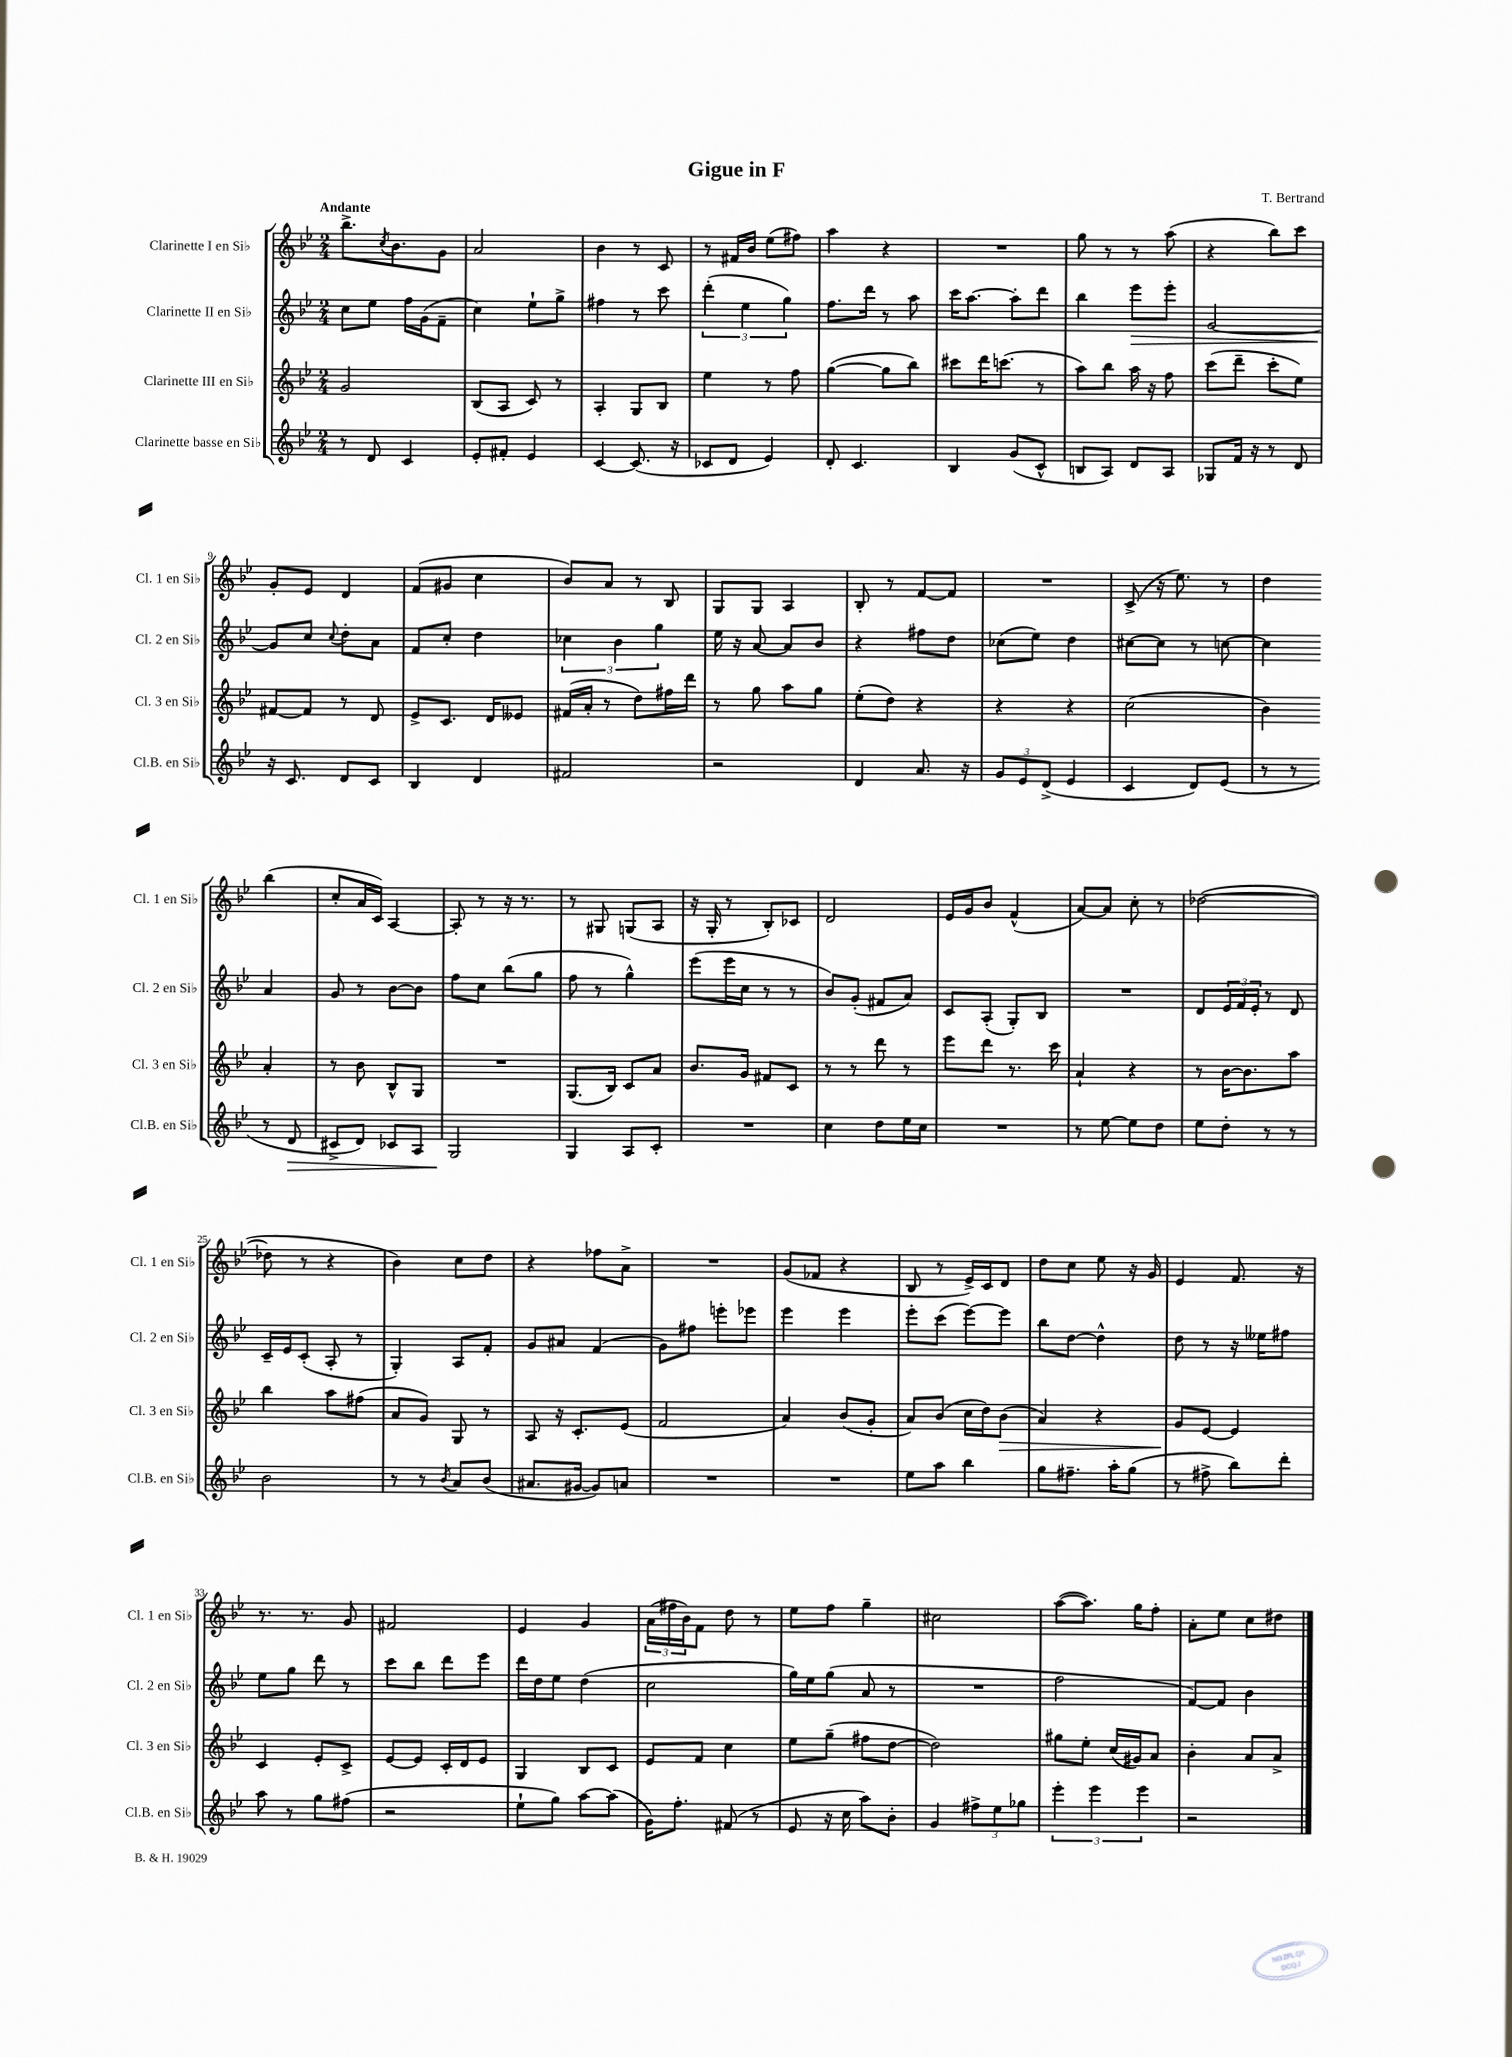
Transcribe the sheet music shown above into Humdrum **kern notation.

**kern	**kern	**kern	**kern
*staff4	*staff3	*staff2	*staff1
*clefG2	*clefG2	*clefG2	*clefG2
*k[b-e-]	*k[b-e-]	*k[b-e-]	*k[b-e-]
*M2/4	*M2/4	*M2/4	*M2/4
8r	2g/	8cc\L	8.bb-^\L
8d/	.	8ee-\J	.
.	.	.	8qcc/
.	.	.	8.b-\
4c/	.	16ff\LL	.
.	.	(16g\J	.
.	.	8f~\J	8g\J
=	=	=	=
8e-'/L	(8B-/L	4cc\)	2a/
8f#'/J	8A/J	.	.
4e-/	8c/)	8ee-`\L	.
.	8r	8gg^\J	.
=	=	=	=
[4c/	4A'/	4ff#\	4b-\
(8.c/]	8G/L	8r	8r
.	8B-/J	8ccc\	8c/
16r	.	.	.
=	=	=	=
8c-/L	4ee-\	(6ddd'\	8r
8d/J	.	.	16f#/LL
.	.	6ee-\	.
.	.	.	16b-/JJ
4e-/)	8r	.	(8ee-\L
.	.	6gg\)	.
.	8ff\	.	8ff#\J)
=	=	=	=
8d'/	([4gg\	8.ff\L	4aa\
4.c/	.	.	.
.	.	16ddd\Jk	.
.	8gg\]L	8r	4r
.	8bb-\J)	8aa\	.
=	=	=	=
4B-/	8ccc#\L	16ccc\LK	2r
.	.	[8.aa\J	.
.	16ddd\K	.	.
.	(8.ccc\J	.	.
(8g/L	.	8aa'\]L	.
8c^^/J	8r	8ddd\J	.
=	=	=	=
8B/L	8aa\L)	4bb-\	8gg\
8A/J)	8bb-\J	.	8r
8d/L	16aa\	8eee-\L	8r
.	16r	.	.
8A/J	8ff\	8eee-'\J	(8aa\
=	=	=	=
8G-/L	(8ccc\L	[2g/	4r
16f/Jk	8ddd~\J	.	.
16r	.	.	.
8r	8ccc'\L	.	8bb-\L)
8d/	8ee-\J)	.	8ccc\J
=	=	=	=
16r	[8f#/L	8g/]L	8g'/L
8.c/	.	.	.
.	8f#/]J	8cc/J	8e-/J
.	.	8qqcc/	.
8d/L	8r	8dd'\L	4d/
8c/J	8d/	8a\J	.
=	=	=	=
4B-/	8e-^/L	8f/L	(8f/L
.	8.c/J	8cc'/J	8g#/J
4d/	.	4dd\	4cc\
.	16d/LK	.	.
.	8e--/J	.	.
=	=	=	=
2f#/	(16f#/LL	6cc-\	8b-/L)
.	16a'/JJ	.	.
.	8r	.	8a/J
.	.	6b-\	.
.	8dd\L)	.	8r
.	.	6gg\	.
.	16ff#\L	.	8B-/
.	16ddd\JJ	.	.
=	=	=	=
2r	8r	16ee-\	8G/L
.	.	16r	.
.	8gg\	[8a/	8G/J
.	8aa\L	8a/]L	4A/
.	8gg\J	8b-/J	.
=	=	=	=
4d/	(8ee-'\L	4r	8B-'/
.	8dd\J)	.	8r
8.a/	4r	8ff#\L	[8f/L
.	.	8dd\J	8f/]J
16r	.	.	.
=	=	=	=
12g/L	4r	(8cc-\L	2r
12e-/	.	.	.
.	.	8ee-\J)	.
(12d^/J	.	.	.
4e-/	4r	4dd\	.
=	=	=	=
4c/	(2cc\	[8cc#\L	(8c^/
.	.	8cc#\]J	16r
.	.	.	8.ee-\)
8d/L)	.	8r	.
(8e-/J	.	[8cc\	8r
=	=	=	=
8r	4b-\)	4cc\]	4dd\
8r	.	.	.
8r	4a'/	4a/	(4bb-\
8d/	.	.	.
=	=	=	=
8c#^/L	8r	8g/	8cc'/L
8d/J)	8b-\	8r	16a/L
.	.	.	16c/JJ)
8c-/L	8B-^^/L	[8b-\L	[4A/
8A/J	8G/J	8b-\]J	.
=	=	=	=
2G/	2r	8ff\L	8A'/]
.	.	8cc\J	8r
.	.	(8bb-\L	16r
.	.	.	8.r
.	.	8gg\J	.
=	=	=	=
4G/	(8.G/L	8ff\	8r
.	.	8r	8G#/
.	16B-/Jk)	.	.
8A/L	8c/L	4gg^^\)	(8G/L
8c'/J	8a/J	.	8A/J
=	=	=	=
2r	8.b-/L	(8eee-\L	16r
.	.	.	16G'/
.	.	16eee-\L	8r
.	16g/Jk	16cc\JJ	.
.	8f#/L	8r	8B-'/L)
.	8c/J	8r	8c-/J
=	=	=	=
4cc\	8r	8b-/L)	2d/
.	8r	(8g'/J	.
8dd\L	8ddd\	8f#/L	.
16ee-\L	8r	8a/J)	.
16cc\JJ	.	.	.
=	=	=	=
2r	8eee-\L	8c/L	16e-/LL
.	.	.	16g/J
.	8ddd\J	(8A'/J	8b-/J
.	8.r	8G'/L)	(4f^^/
.	.	8B-/J	.
.	16ccc\	.	.
=	=	=	=
8r	4a`/	2r	[8a/L)
[8ee-\	.	.	8a/]J
8ee-\]L	4r	.	8cc'\
8dd\J	.	.	8r
=	=	=	=
8ee-\L	8r	8d/L	([2dd-\
8dd'\J	[16b-\LK	24e-/L	.
.	.	24f/	.
.	8.b-\]	.	.
.	.	24e-'/JJ	.
8r	.	8r	.
8r	8aa\J	8d/	.
=	=	=	=
2b-\	4bb-\	16c~/LL	8dd-\]
.	.	16e-/J	.
.	.	(8c'/J	8r
.	8aa\L	8A'/	4r
.	(8ff#\J	8r	.
=	=	=	=
8r	8a/L	4G'/)	4b-\)
8r	8g/J)	.	.
8qb-/	.	.	.
8a/L	8G/	8A/L	8cc\L
(8b-/J	8r	8f'/J	8dd\J
=	=	=	=
8.a#/L	8A/	8g/L	4r
.	16r	8a#/J	.
[16g#/Jk	8.c'/L	.	.
8g#/]L)	.	(4f/	8ff-\L
8a/J	(8e-/J	.	8a^\J
=	=	=	=
2r	2f/	8g\L)	2r
.	.	8ff#\J	.
.	.	8eee'\L	.
.	.	8eee-\J	.
=	=	=	=
2r	4a/)	4eee-\	(8g/L
.	.	.	8f-/J
.	(8b-/L	4eee-\	4r
.	8g'/J	.	.
=	=	=	=
8ee-\L	8a/L)	8eee-'\L	8B-/
8aa\J	(8b-/J	(8ccc\J	8r
4bb-\	16cc\LL	[8eee-\L)	16e-^/LL)
.	16dd\J)	.	16c/J
.	(8b-\J	8eee-\]J	8d/J
=	=	=	=
8gg\L	4a/)	8bb-\L	8dd\L
8.ff#~\J	.	[8dd\J	8cc\J
.	4r	4dd^^\]	8ee-\
16aa'\LK	.	.	.
(8gg\J	.	.	16r
.	.	.	16g/
=	=	=	=
8r	8g/L	8dd\	4e-/
8ff#^\	[8e-/J	8r	.
8bb-\L)	4e-/]	16r	8.f/
.	.	16ee--\LK	.
8ddd'\J	.	8ff#\J	.
.	.	.	16r
=	=	=	=
8aa\	4c/	8ee-\L	8.r
8r	.	8gg\J	.
.	.	.	8.r
8gg\L	8e-'/L	8ddd\	.
(8ff#\J	8c^/J	8r	8g/
=	=	=	=
2r	[8e-/L	8ccc\L	2f#/
.	8e-/]J	8bb-\J	.
.	16c'/LL	8ddd\L	.
.	16d/J	.	.
.	8e-/J	8eee-\J	.
=	=	=	=
8ee-`\L	4G/	16ddd\LL	4e-/
.	.	16dd\J	.
8gg\J)	.	8ee-\J	.
[8aa\L	8B-/L	(4dd\	4g/
(8aa\]J	8c/J	.	.
=	=	=	=
16g\LK)	8e-/L	2cc\	(24a\LL
.	.	.	24ff#\
8.ff'\J	.	.	.
.	.	.	24b-\J)
.	8f/J	.	8f\J
(8f#/	4cc\	.	8dd\
8r	.	.	8r
=	=	=	=
8e-/	8ee-\L	16gg\LL)	8ee-\L
.	.	16ee-\J	.
16r	(8gg~\J	(8gg\J	8ff\J
16cc\	.	.	.
8aa\L)	8ff#\L	8a/	4gg~\
8b-'\J	[8dd\J	8r	.
=	=	=	=
4g/	2dd\])	2r	2cc#\
12ff#^\L	.	.	.
12ee-\	.	.	.
12gg-\J	.	.	.
=	=	=	=
6eee-'\	8gg#\L	2ff\	([8aa\L
.	8ee-'\J	.	8.aa\]J)
6eee-\	.	.	.
.	(16cc/LL	.	.
.	16g#/J)	.	16gg\LK
6eee-\	.	.	.
.	8a/J	.	8ff'\J
=	=	=	=
2r	4b-'\	[8f/L)	8a'\L
.	.	8f/]J	8ee-\J
.	8a/L	4b-\	8cc\L
.	8a^/J	.	8dd#\J
==	==	==	==
*-	*-	*-	*-
